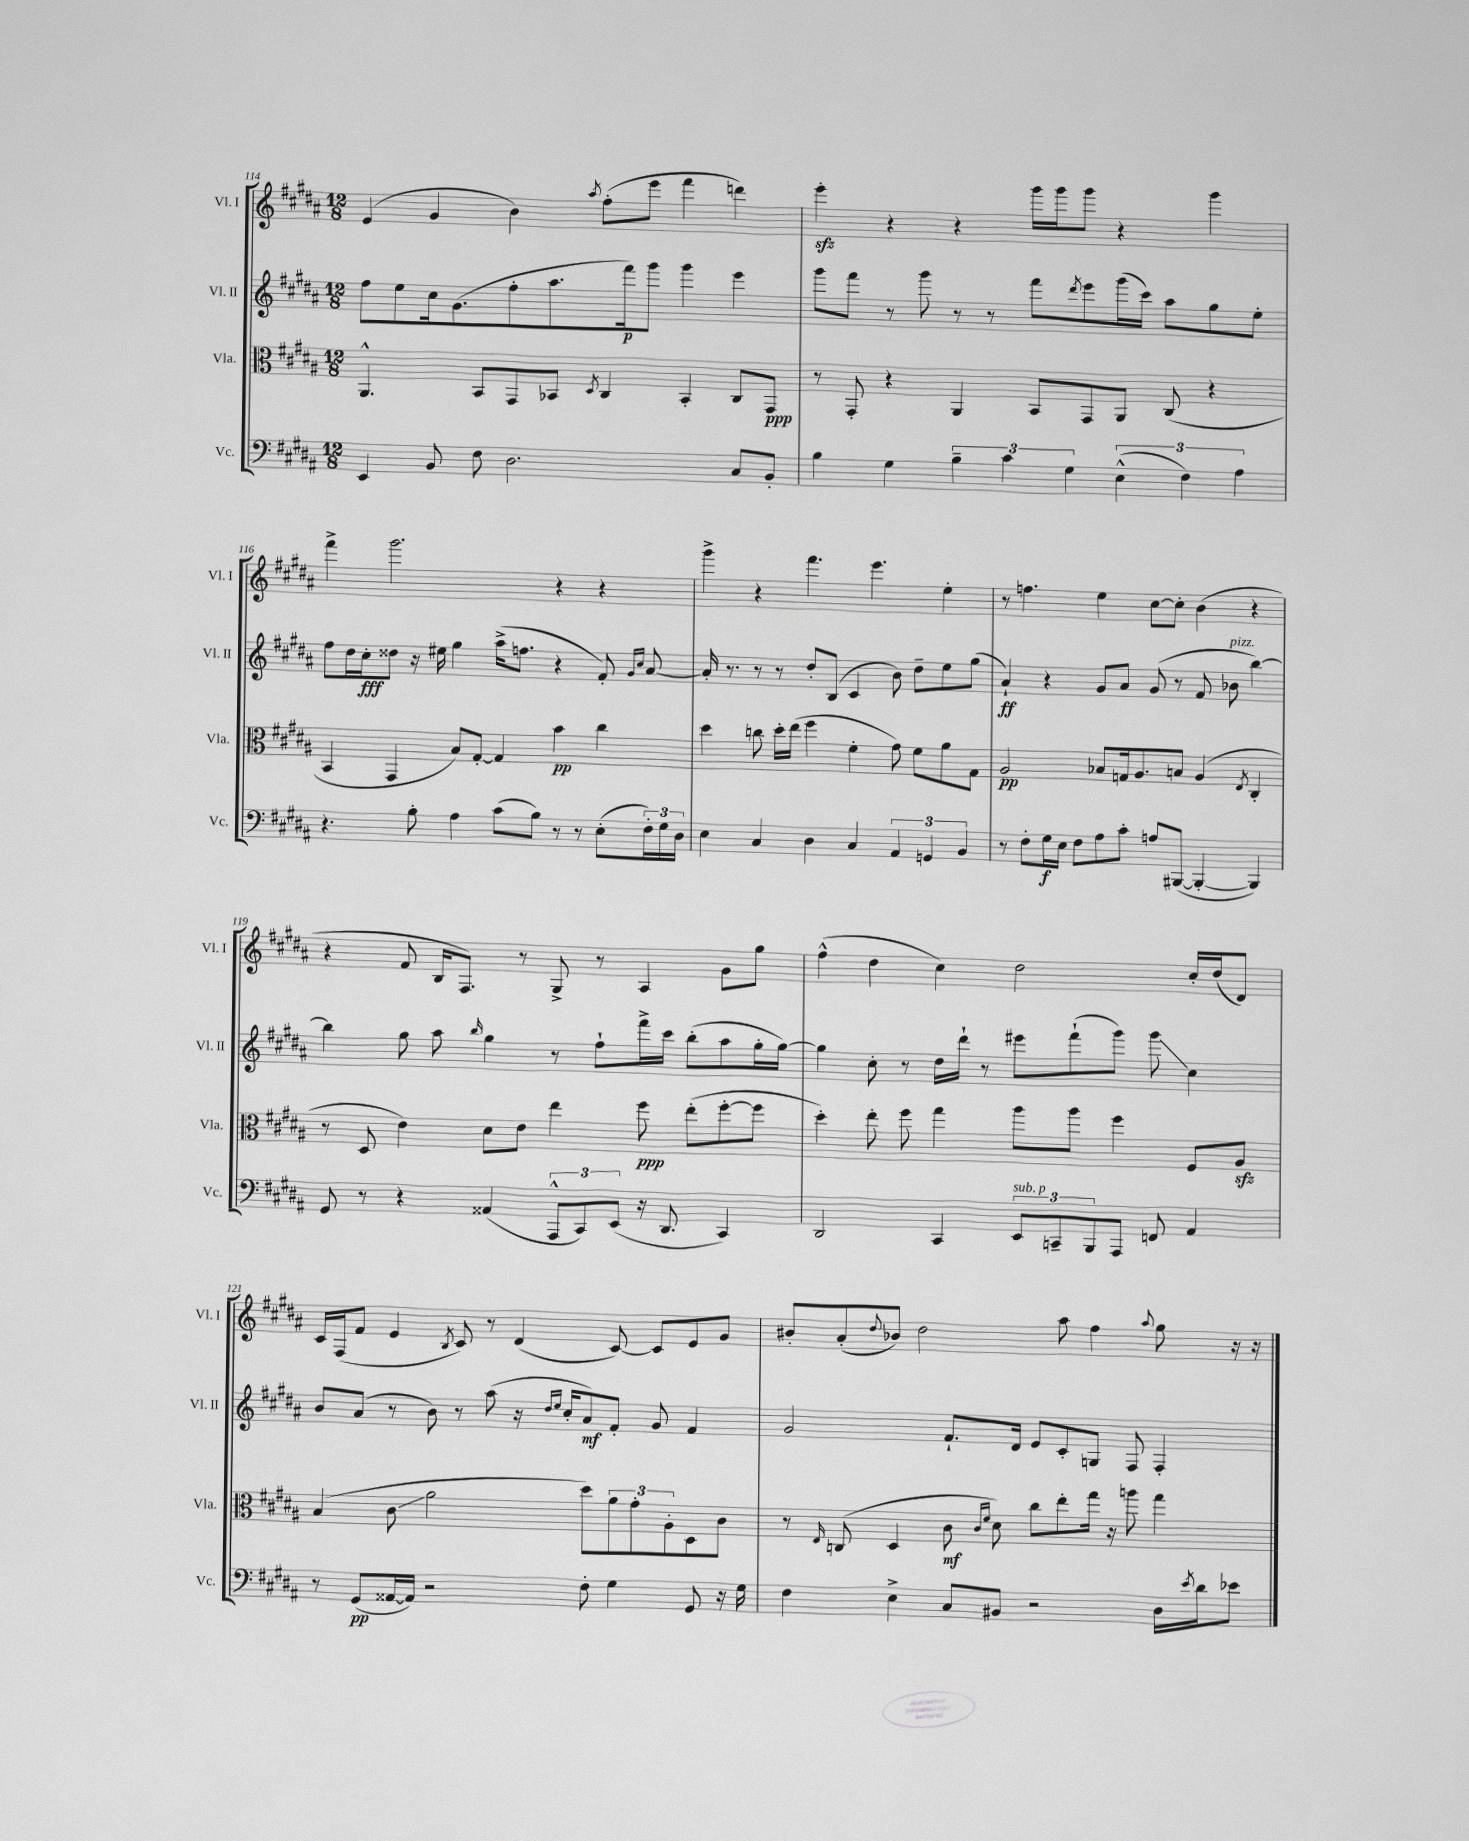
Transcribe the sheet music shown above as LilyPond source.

<<
\new StaffGroup <<
\new Staff = "s0" \with { instrumentName = "Vl. I" shortInstrumentName = "Vl. I" } {
    \clef treble \key b \major \numericTimeSignature \time 12/8
    e'4( gis'4 b'4) \acciaccatura { ais''8 } fis''8-.( e'''8 fis'''4 d'''4) |
    e'''4-.\sfz r4 r4 gis'''16 gis'''16 gis'''8 r4 gis'''4 |
    fis'''4-> gis'''2. r4 r4 |
    gis'''4-> r4 fis'''4. e'''4. e''4-. |
    r8 f''4. e''4 cis''8~ cis''8-. b'4( r4 |
    r4 fis'8 b16 fis8.) r8 gis8-> r8 ais4 gis'8 gis''8 |
    fis''4-^( dis''4 cis''4) dis''2 cis''16-. dis''16( dis'8) |
    cis'16 fis16( fis'8 e'4 \acciaccatura { b8 } cis'8) r8 dis'4( cis'8~) cis'8 e'8 gis'8 |
    bis'8-. ais'8-.( \appoggiatura { dis''8 } bes'8) dis''2 ais''8 fis''4 \appoggiatura { ais''8 } gis''8 r16 r16 \bar "|." |
}
\new Staff = "s1" \with { instrumentName = "Vl. II" shortInstrumentName = "Vl. II" } {
    \clef treble \key b \major \numericTimeSignature \time 12/8
    fis''8 e''8 cis''16 gis'8.( fis''8-. ais''8. fis'''16\p) gis'''8 gis'''4 e'''4 |
    gis'''8 fis'''8 r8 gis'''8 r8 r8 fis'''8 \acciaccatura { dis'''8 } e'''8 gis'''16( cis'''16) ais''8 gis''8 e''8-. |
    fis''8 dis''16 cis''16-.\fff disis''8 r16 eis''16 gis''4 ais''16->( f''8. r4 fis'8-.) \grace { gis'16 cis''16 } ais'8~ |
    ais'16-. r8. r8 r8 dis''8-. b8( cis'4 b'8) dis''8-- e''8 gis''8( |
    ais'4-!\ff) r4 gis'8 ais'8 gis'8( r8 fis'8 bes'8^\markup { \italic "pizz." } b''4~) |
    b''4 gis''8 ais''8 \grace { b''16 } gis''4 r8 fis''8-! fis'''16-> cis'''16 b''8-.( ais''8 gis''16-. gis''16~) |
    gis''4 cis''8-. r8 dis''16 dis'''16-! r8 eis'''8 fis'''8-!( gis'''8) gis'''8\glissando cis''4 |
    b'8 ais'8( r8 b'8) r8 ais''8( r16 \grace { dis''16 e''16 } cis''16-. ais'8\mf) fis'8-. gis'8 fis'4 |
    gis'2 fis'8.-! dis'16 e'8 cis'8-. g8 fis8 fis4-. \bar "|." |
}
\new Staff = "s2" \with { instrumentName = "Vla." shortInstrumentName = "Vla." } {
    \clef alto \key b \major \numericTimeSignature \time 12/8
    ais,4.-^ b,8 gis,8 bes,8 \acciaccatura { dis8 } cis4 bes,4-. cis8 gis,8\ppp |
    r8 gis,8-. r4 ais,4 b,8 gis,8 ais,8 cis8( r4 |
    b,4 gis,4 b8) gis8~-. gis4 b'4\pp cis''4 |
    dis''4 c''8 dis''16-. e''16( fis''4 fis'4-. gis'8) fis'8 ais'8 gis8 |
    ais2\pp bes8 g16 ais8. b8 ais4( \acciaccatura { e8 } cis4-. |
    r8 dis8 e'4) dis'8 e'8 e''4 fis''8\ppp e''8-.( fis''8~-. fis''8 |
    dis''4-.) e''8-. fis''8 gis''4 ais''8 ais''8 fis''4 fis8 ais8\sfz |
    b4( cis'8\glissando ais'2 dis''8) \tuplet 3/2 { ais'8 gis'8-. ais8-. } dis8 cis'8 |
    r8 \grace { e16 } c8( dis4 cis'8\mf \grace { cis'16 fis'16 } dis'8) cis''8 e''8-. gis''16 r16 a''8 gis''4 \bar "|." |
}
\new Staff = "s3" \with { instrumentName = "Vc." shortInstrumentName = "Vc." } {
    \clef bass \key b \major \numericTimeSignature \time 12/8
    e,4 b,8 fis8 dis2. cis8 b,8-. |
    b4 gis4 \tuplet 3/2 { b4-- cis'4 gis4 } \tuplet 3/2 { e4-^( fis4) ais4 } |
    r4. b8-. ais4 cis'8( b8) r8 r8 e8-.( \tuplet 3/2 { fis16-.) gis16 dis16 } |
    e4 cis4 dis4 cis4 \tuplet 3/2 { ais,4 g,4 b,4 } |
    r8 fis8-. gis16\f e16 fis8 ais8 cis'8-. a8 bis,,8~( bis,,4~-. bis,,4) |
    gis,8 r8 r4 aisis,4( \tuplet 3/2 { ais,,8-^ cis,8) e,8( } r16 dis,8. cis,4) |
    dis,2 cis,4 \tuplet 3/2 { e,8^\markup { \italic "sub. p" } c,8-- b,,8 } ais,,8 f,8 ais,4 |
    r8 gis,8\pp( aisis,16~ aisis,16) r2 fis8-. gis4 gis,8 r16 gis16 |
    fis4 e4-> cis8 bis,8 r2 dis16 \acciaccatura { e'8 } dis'16 ees'8 \bar "|." |
}
>>
>>
\layout { \context { \Score currentBarNumber = #114 } }
